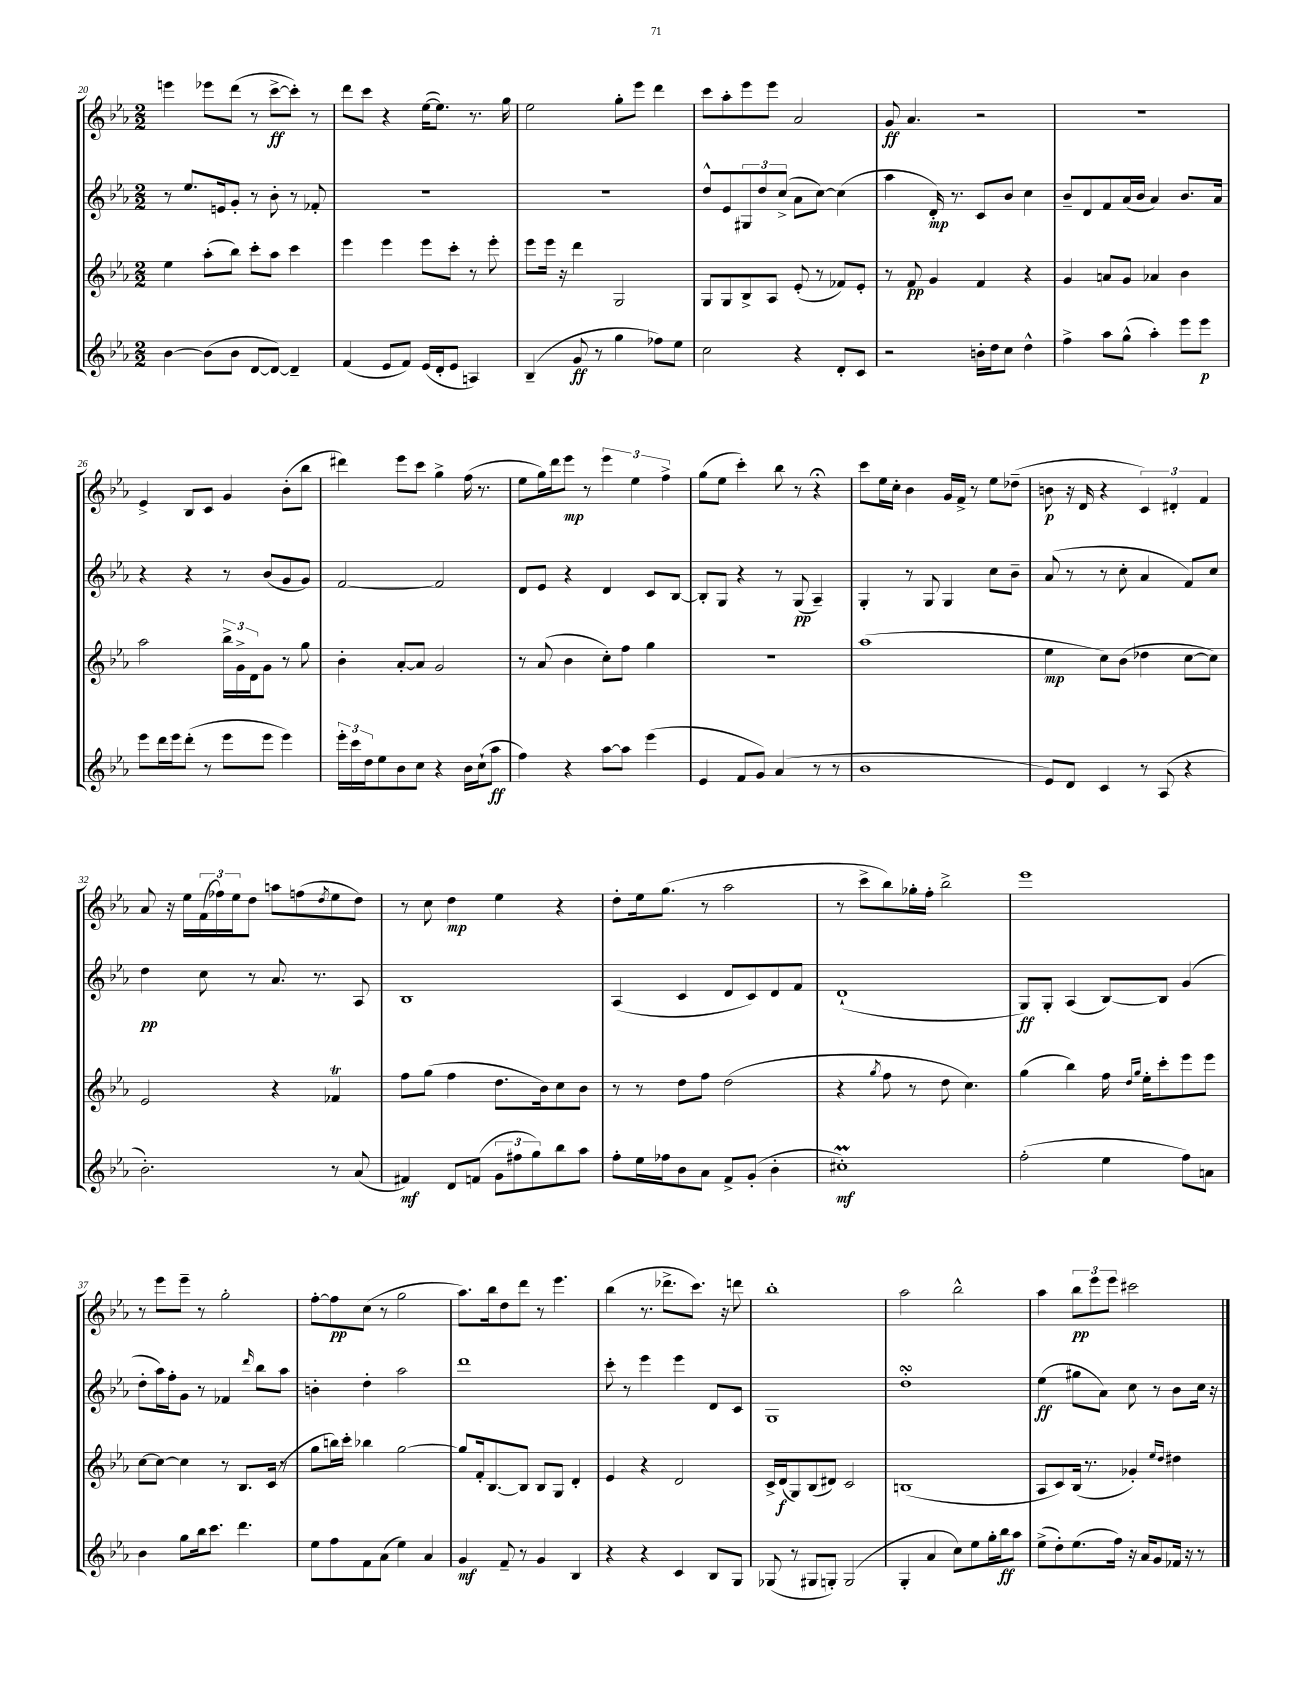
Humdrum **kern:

**kern	**dynam	**kern	**dynam	**kern	**dynam	**kern	**dynam
*part4	*part4	*part3	*part3	*part2	*part2	*part1	*part1
*staff4	*staff4	*staff3	*staff3	*staff2	*staff2	*staff1	*staff1
*clefG2	*	*clefG2	*	*clefG2	*	*clefG2	*
*k[b-e-a-]	*	*k[b-e-a-]	*	*k[b-e-a-]	*	*k[b-e-a-]	*
*M2/2	*	*M2/2	*	*M2/2	*	*M2/2	*
=20	=20	=20	=20	=20	=20	=20	=20
[4b-\	.	4ee-\	.	8r	.	4eeen\	.
.	.	.	.	8.ee-/L	.	.	.
(8b-\L]	.	(8aa-'\L	.	.	.	8eee-X\L	.
.	.	.	.	16en/k	.	.	.
8b-\J	.	8bb-\J)	.	8g'/J	.	(8ddd\J	.
[8d/L	.	8ccc'\L	.	8r	.	8r	.
8d/J_)	.	8aa-\J	.	8b-'\	.	[8ccc^\L	ff
4d~/]	.	4ccc\	.	8r	.	8ccc'\J])	.
.	.	.	.	8f-X'/	.	8r	.
=21	=21	=21	=21	=21	=21	=21	=21
(4f/	.	4eee-\	.	1r	.	8ddd\L	.
.	.	.	.	.	.	8ccc\J	.
8e-/L	.	4eee-\	.	.	.	4r	.
8f/J)	.	.	.	.	.	.	.
(16e-/LL	.	8eee-\L	.	.	.	([16ee-\KL	.
16d'/J	.	.	.	.	.	8.ee-\J])	.
8e-/J	.	8ccc'\J	.	.	.	.	.
4An/)	.	8r	.	.	.	8.r	.
.	.	8eee-'\	.	.	.	.	.
.	.	.	.	.	.	16gg\	.
=22	=22	=22	=22	=22	=22	=22	=22
(4B-~/	.	8eee-\L	.	1r	.	2ee-\	.
.	.	16eee-\Jk	.	.	.	.	.
.	.	16r	.	.	.	.	.
8g/	ff	4ddd\	.	.	.	.	.
8r	.	.	.	.	.	.	.
4gg\	.	2G/	.	.	.	8gg'\L	.
.	.	.	.	.	.	8eee-\J	.
8ff-X\L)	.	.	.	.	.	4ddd\	.
8ee-\J	.	.	.	.	.	.	.
=23	=23	=23	=23	=23	=23	=23	=23
2cc\	.	8G/L	.	8dd^^/L	.	8ccc\L	.
.	.	8G/	.	8e-/	.	8aa-'\	.
.	.	8B-^/	.	12G#X/	.	8eee-\	.
.	.	.	.	12dd/	.	.	.
.	.	8A-/J	.	.	.	8eee-\J	.
.	.	.	.	(12cc^/J	.	.	.
4r	.	(8e-'/	.	8a-\L	.	2a-/	.
.	.	8r	.	[8cc\J)	.	.	.
8d'/L	.	8f-X/L)	.	(4cc\]	.	.	.
8c/J	.	8e-'/J	.	.	.	.	.
=24	=24	=24	=24	=24	=24	=24	=24
2r	.	8r	.	4aa-\	.	8g/	ff
.	.	8f/	pp	.	.	4.a-/	.
.	.	4g/	.	16d'/)	mp	.	.
.	.	.	.	8.r	.	.	.
16bn'\LL	.	4f/	.	8c/L	.	2r	.
16dd\J	.	.	.	.	.	.	.
8cc\J	.	.	.	8b-/J	.	.	.
4dd^^\	.	4r	.	4cc\	.	.	.
=25	=25	=25	=25	=25	=25	=25	=25
4ff^\	.	4g/	.	8b-~/L	.	1r	.
.	.	.	.	8d/	.	.	.
8aa-\L	.	8an/L	.	8f/	.	.	.
(8gg^^\J	.	8g/J	.	(16a-/L	.	.	.
.	.	.	.	16b-/JJ	.	.	.
4aa-'\)	.	4a-X/	.	4a-/)	.	.	.
8eee-\L	.	4b-\	.	8.b-/L	.	.	.
8eee-\J	p	.	.	.	.	.	.
.	.	.	.	16a-/Jk	.	.	.
!!LO:LB:g=z
=26	=26	=26	=26	=26	=26	=26	=26
8eee-\L	.	2aa-\	.	4r	.	4e-^/	.
16ddd\L	.	.	.	.	.	.	.
16eee-\J	.	.	.	.	.	.	.
(8ddd'\J	.	.	.	4r	.	8B-/L	.
8r	.	.	.	.	.	8c/J	.
8eee-\L	.	24bb-^\LL	.	8r	.	4g/	.
.	.	24g^\	.	.	.	.	.
.	.	24d\J	.	.	.	.	.
8eee-\J	.	8g\J	.	(8b-/L	.	.	.
4eee-\)	.	8r	.	8g/	.	(8b-'\L	.
.	.	8gg\	.	8g/J)	.	8bb-\J	.
=27	=27	=27	=27	=27	=27	=27	=27
24eee-'\LL	.	4b-'\	.	[2f/	.	4ddd#X\)	.
24ccc\	.	.	.	.	.	.	.
24dd\J	.	.	.	.	.	.	.
8ee-\	.	.	.	.	.	.	.
8b-\	.	[8a-'/L	.	.	.	8eee-\L	.
8cc\J	.	8a-/J]	.	.	.	8ccc\J	.
4r	.	2g/	.	2f/]	.	4gg^\	.
16b-\LL	.	.	.	.	.	(16ff\	.
(16cc`\J	.	.	.	.	.	8.r	.
8aa-\J	ff	.	.	.	.	.	.
=28	=28	=28	=28	=28	=28	=28	=28
4ff\)	.	8r	.	8d/L	.	8ee-\L	.
.	.	(8a-/	.	8e-/J	.	16gg\L)	.
.	.	.	.	.	.	16ddd\J	.
4r	.	4b-\	.	4r	.	8eee-\J	mp
.	.	.	.	.	.	8r	.
[8aa-\L	.	8cc'\L)	.	4d/	.	6eee-\	.
8aa-\J]	.	8ff\J	.	.	.	.	.
.	.	.	.	.	.	6ee-\	.
(4eee-\	.	4gg\	.	8c/L	.	.	.
.	.	.	.	.	.	6ff^\	.
.	.	.	.	[8B-/J	.	.	.
=29	=29	=29	=29	=29	=29	=29	=29
4e-/	.	1r	.	8B-'/L]	.	(8gg\L	.
.	.	.	.	8G/J	.	8ee-\J	.
8f/L	.	.	.	4r	.	4ccc'\)	.
8g/J)	.	.	.	.	.	.	.
(4a-/	.	.	.	8r	.	8bb-\	.
.	.	.	.	(8G/	pp	8r	.
8r	.	.	.	4A-~/)	.	4r;<	.
8r	.	.	.	.	.	.	.
=30	=30	=30	=30	=30	=30	=30	=30
1b-	.	(1aa-	.	4G'/	.	8ccc\L	.
.	.	.	.	.	.	16ee-\L	.
.	.	.	.	.	.	16cc'\JJ	.
.	.	.	.	8r	.	4b-\	.
.	.	.	.	8G/	.	.	.
.	.	.	.	4G/	.	16g/LL	.
.	.	.	.	.	.	16f^/JJ	.
.	.	.	.	.	.	8r	.
.	.	.	.	8cc\L	.	8ee-\L	.
.	.	.	.	8b-~\J	.	(8dd-X~\J	.
=31	=31	=31	=31	=31	=31	=31	=31
8e-/L)	.	4ee-\	mp	(8a-/	.	8bn\	p
8d/J	.	.	.	8r	.	16r	.
.	.	.	.	.	.	16d/	.
4c/	.	8cc\L)	.	8r	.	4r	.
.	.	(8b-\J	.	8cc'\	.	.	.
8r	.	4dd-X\	.	4a-/	.	6c/)	.
(8A-/	.	.	.	.	.	.	.
.	.	.	.	.	.	6d#X'/	.
4r	.	[8cc\L	.	8f/L)	.	.	.
.	.	.	.	.	.	6f/	.
.	.	8cc\J])	.	8cc/J	.	.	.
!!LO:LB:g=z
=32	=32	=32	=32	=32	=32	=32	=32
2.b-'\)	.	2e-/	.	4dd\	pp	8a-/	.
.	.	.	.	.	.	16r	.
.	.	.	.	.	.	16ee-\LL	.
.	.	.	.	8cc\	.	(24f\	.
.	.	.	.	.	.	24ff-X\)	.
.	.	.	.	.	.	24ee-\J	.
.	.	.	.	8r	.	8dd\J	.
.	.	4r	.	8.a-/	.	8aan\L	.
.	.	.	.	.	.	(8ffn\	.
.	.	.	.	8.r	.	.	.
.	.	.	.	.	.	8qdd/	.
8r	.	4f-XT/	.	.	.	8ee-\	.
(8a-/	.	.	.	8A-/	.	8dd\J)	.
=33	=33	=33	=33	=33	=33	=33	=33
4f#X/)	mf	8ff\L	.	1B-	.	8r	.
.	.	(8gg\J	.	.	.	8cc\	.
8d/L	.	4ff\	.	.	.	4dd\	mp
(8fn/J	.	.	.	.	.	.	.
12g\L	.	8.dd\L	.	.	.	4ee-\	.
12ff#X\	.	.	.	.	.	.	.
12gg\)	.	.	.	.	.	.	.
.	.	16b-\k)	.	.	.	.	.
8bb-\	.	8cc\	.	.	.	4r	.
8aa-\J	.	8b-\J	.	.	.	.	.
=34	=34	=34	=34	=34	=34	=34	=34
8ff'\L	.	8r	.	(4A-/	.	8dd'\L	.
16ee-\L	.	8r	.	.	.	16ee-\k	.
16ff-X\J	.	.	.	.	.	(8.gg\J	.
8b-\	.	8dd\L	.	4c/	.	.	.
8a-\J	.	8ff\J	.	.	.	8r	.
8f^/L	.	(2dd\	.	8d/L	.	2aa-\	.
(8g'/J	.	.	.	8c/)	.	.	.
4b-'\	.	.	.	8d/	.	.	.
.	.	.	.	8f/J	.	.	.
=35	=35	=35	=35	=35	=35	=35	=35
1cc#Xm')	mf	4r	.	(1d`	.	8r	.
.	.	.	.	.	.	8ccc^\L	.
.	.	8qgg/	.	.	.	.	.
.	.	8ff\	.	.	.	8bb-\)	.
.	.	8r	.	.	.	16gg-X'\L	.
.	.	.	.	.	.	16ff'\JJ	.
.	.	8dd\	.	.	.	2bb-^\	.
.	.	4.cc\)	.	.	.	.	.
=36	=36	=36	=36	=36	=36	=36	=36
(2ff'\	.	(4gg\	.	8G/L)	ff	1eee-	.
.	.	.	.	8G'/J	.	.	.
.	.	4bb-\)	.	(4A-/	.	.	.
4ee-\	.	16ff\	.	[8B-/L)	.	.	.
.	.	16qqdd/LL	.	.	.	.	.
.	.	16qqgg/JJ	.	.	.	.	.
.	.	16ee-'\KL	.	.	.	.	.
.	.	8ccc'\	.	8B-/J]	.	.	.
8ff\L)	.	8eee-\	.	(4g/	.	.	.
8an\J	.	8eee-\J	.	.	.	.	.
!!LO:LB:g=z
=37	=37	=37	=37	=37	=37	=37	=37
4b-\	.	[8cc\L	.	8dd'\L	.	8r	.
.	.	8cc\J_	.	16aa-\L)	.	8eee-\L	.
.	.	.	.	16ff'\J	.	.	.
8gg\L	.	4cc\]	.	8g\J	.	8eee-~\J	.
16bb-\k	.	.	.	8r	.	8r	.
8.ccc\J	.	.	.	.	.	.	.
.	.	8r	.	4f-X/	.	2gg'\	.
4.ddd\	.	8.B-/L	.	.	.	.	.
.	.	.	.	16qqddd/	.	.	.
.	.	.	.	8bb-\L	.	.	.
.	.	(16c/Jk	.	.	.	.	.
.	.	8r	.	8aa-\J	.	.	.
=38	=38	=38	=38	=38	=38	=38	=38
8ee-\L	.	8gg\L	.	4bn'\	.	[8ff'\L	.
8ff\	.	16bbn\L)	.	.	.	8ff\]	pp
.	.	16ccc'\JJ	.	.	.	.	.
8f\	.	4bb-X\	.	4dd'\	.	(8cc\J	.
(8a-\J	.	.	.	.	.	8r	.
4ee-\)	.	[2gg\	.	2aa-\	.	2gg\	.
4a-/	.	.	.	.	.	.	.
=39	=39	=39	=39	=39	=39	=39	=39
4g/	mf	8gg/L]	.	1ddd	.	8.aa-\L)	.
.	.	16f'/k	.	.	.	.	.
.	.	[8.B-/	.	.	.	16bb-\k	.
8f~/	.	.	.	.	.	8dd\	.
8r	.	8B-/J]	.	.	.	8ddd\J	.
4g/	.	8B-/L	.	.	.	8r	.
.	.	8G/J	.	.	.	4.eee-\	.
4B-/	.	4d'/	.	.	.	.	.
=40	=40	=40	=40	=40	=40	=40	=40
4r	.	4e-/	.	8ccc'\	.	(4bb-\	.
.	.	.	.	8r	.	.	.
4r	.	4r	.	4eee-\	.	8.r	.
.	.	.	.	.	.	8.ddd-X^\L	.
4c/	.	2d/	.	4eee-\	.	.	.
.	.	.	.	.	.	8.ccc\J)	.
8B-/L	.	.	.	8d/L	.	.	.
.	.	.	.	.	.	16r	.
8G/J	.	.	.	8c/J	.	8dddn\	.
=41	=41	=41	=41	=41	=41	=41	=41
(8G-X/	.	16c^/LL	.	1G	.	1bb-'	.
.	.	(16d/J	f	.	.	.	.
8r	.	8G/)	.	.	.	.	.
8G#X/L	.	(8B-/	.	.	.	.	.
8Gn'/J)	.	8d#X/J)	.	.	.	.	.
(2G/	.	2c/	.	.	.	.	.
=42	=42	=42	=42	=42	=42	=42	=42
4G'/	.	(1Bn	.	1ddsSsS'	.	2aa-\	.
4a-/	.	.	.	.	.	.	.
8cc\L)	.	.	.	.	.	2bb-^^\	.
8ee-\	.	.	.	.	.	.	.
16gg'\L	.	.	.	.	.	.	.
16bb-\J	ff	.	.	.	.	.	.
8aa-\J	.	.	.	.	.	.	.
=43	=43	=43	=43	=43	=43	=43	=43
(8ee-^\L	.	8A-/L	.	(4ee-\	ff	4aa-\	.
8dd'\)	.	8c/)	.	.	.	.	.
(8.ee-\	.	(16B-/Jk	.	8gg#X\L	.	12bb-\L	pp
.	.	8.r	.	.	.	.	.
.	.	.	.	.	.	12eee-\	.
.	.	.	.	8a-\J)	.	.	.
.	.	.	.	.	.	12eee-\J	.
16ff\Jk)	.	.	.	.	.	.	.
16r	.	4g-X'/)	.	8cc\	.	2ccc#X\	.
16a-/KL	.	.	.	.	.	.	.
8g/	.	.	.	8r	.	.	.
.	.	16qqee-/LL	.	.	.	.	.
.	.	16qqdd/JJ	.	.	.	.	.
16f-X/Jk	.	4dd#X\	.	8b-\L	.	.	.
16r	.	.	.	.	.	.	.
8r	.	.	.	16cc\Jk	.	.	.
.	.	.	.	16r	.	.	.
==	==	==	==	==	==	==	==
*-	*-	*-	*-	*-	*-	*-	*-
